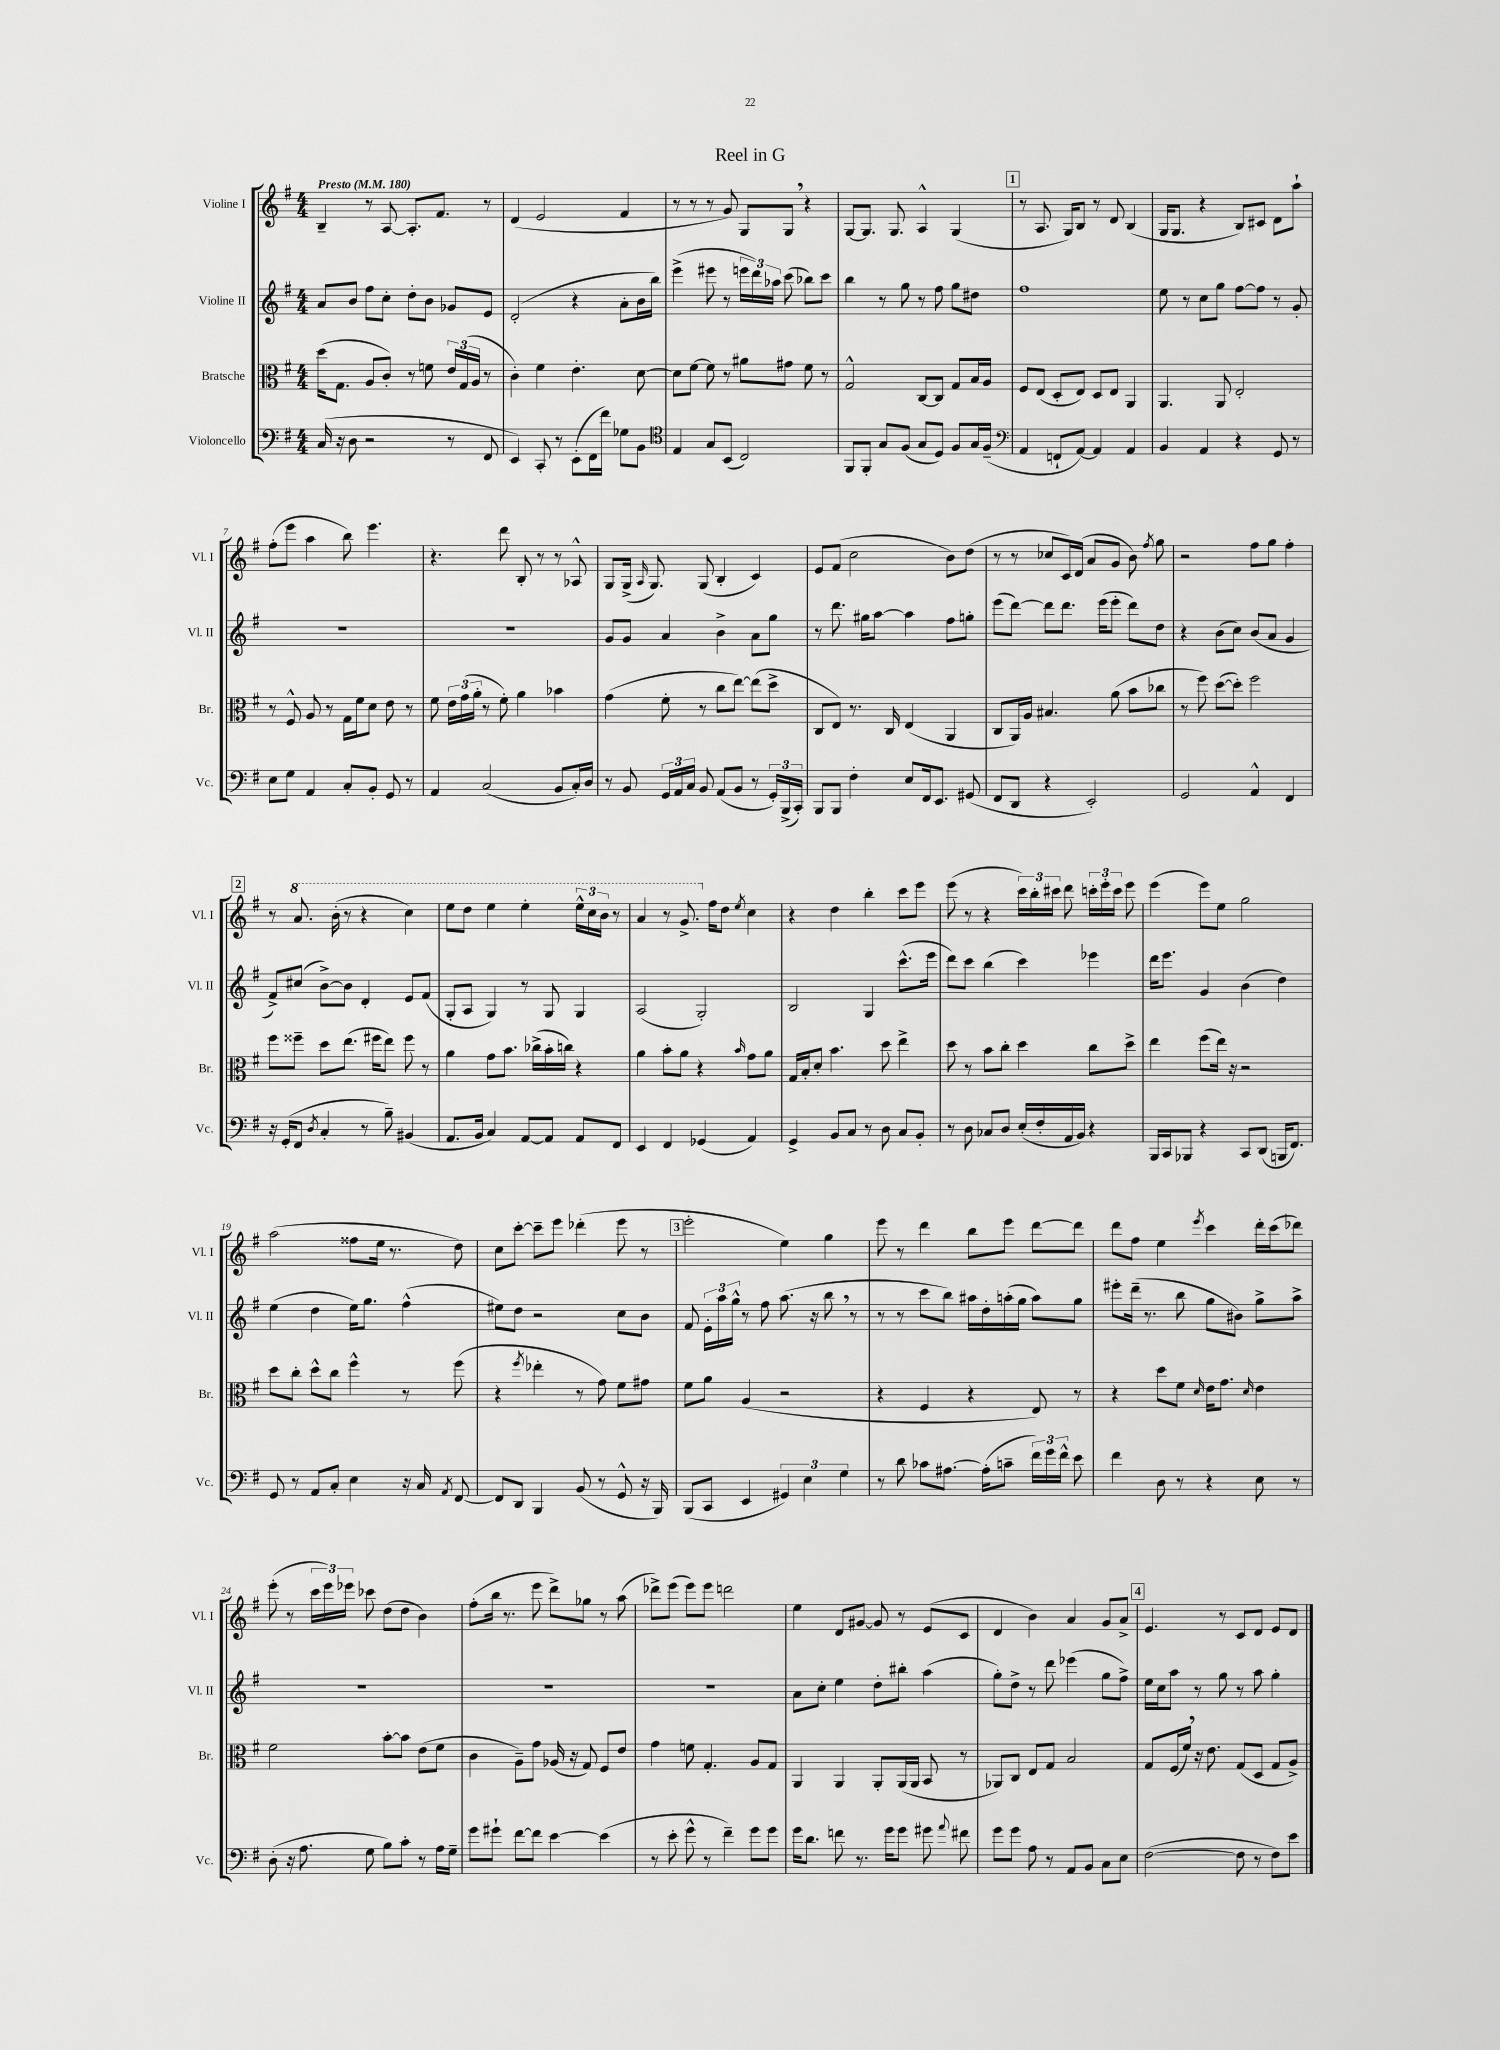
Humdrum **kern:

**kern	**kern	**kern	**kern
*staff4	*staff3	*staff2	*staff1
*clefF4	*clefC3	*clefG2	*clefG2
*k[f#]	*k[f#]	*k[f#]	*k[f#]
*M4/4	*M4/4	*M4/4	*M4/4
*MM180	*MM180	*MM180	*MM180
(16C/	(16dd\LK	8a/L	4B~/
16r	8.G\J	.	.
8D\	.	8b/J	.
2r	8A/L	8ff#\L	8r
.	8c'/J)	8cc'\J	[8A/
.	8r	8dd'\L	8.A'/]L
.	8f\	8b\J	.
.	.	.	8.f#/J
8r	24e/LL	8g-/L	.
.	(24G/	.	.
.	24A/JJ	.	.
8FF#/	8r	8e/J	8r
=	=	=	=
4EE/)	4c'\)	(2d'/	(4d/
8CC'/	4f#\	.	2e/
8r	.	.	.
(8EE'\L	4.e'\	4r	.
16FF#\L	.	.	.
16f#\JJ)	.	.	.
8G-\L	.	8a'\L	4f#/
8BB\J	[8d\	16b\L	.
.	.	16bb\JJ)	.
=	=	=	=
*clefC4	*	*	*
4E/	8d\]L	(4eee^\	8r
.	[8f#\J	.	8r
8G/L	8f#\]	8eee#\	8r
(8BB/J	8r	8r	8g/)
2C/)	8a#\L	24eee\LL	8G/L
.	.	24ddd\)	.
.	.	24aa-\JJ	.
.	8g#\J	(8ccc\	8G/J
.	8f#\	8bb-\L)	4r
.	8r	8ccc\J	.
=	=	=	=
8FF#/L	2G^^/	4bb\	[8G/L
8FF#'/J	.	.	8.G/]J
8G/L	.	8r	.
.	.	.	8.G/
(8F#/J	.	8gg\	.
8G/L	[8C/L	8r	4A^^/
8D/J)	8C/]J	8ff#\	.
8F#/L	8G/L	8gg\L	(4G/
16G/L	16B/L	8dd#\J	.
(16F#~/JJ	16A/JJ	.	.
=	=	=	=
*clefF4	*	*	*
4AA/	8F#/L	1ff#	8r
.	(8E/J	.	8.A/
8FF`/L	8D'/L	.	.
.	.	.	16G/LK)
[8AA/J)	8E/J)	.	8B/J
4AA/]	8D/L	.	8r
.	8E/J	.	8d/
4AA/	4AA/	.	(4B/
=	=	=	=
4BB/	4.AA/	8ee\	16G/LK
.	.	.	8.G/J
.	.	8r	.
4AA/	.	8cc\L	4r
.	8AA/	8gg\J	.
4r	2E'/	[8ff#\L	8B/L)
.	.	8ff#\]J	8c#/J
8GG/	.	8r	8d\L
8r	.	8g'/	8aa`\J
=	=	=	=
8E\L	8r	1r	(8ff#'\L
8G\J	8F#^^/	.	8eee\J
4AA/	8A/	.	4aa\
.	8r	.	.
8C'/L	16G\LL	.	8bb\)
.	16f#\J	.	.
8BB'/J	8d\J	.	4.eee\
8GG/	8e\	.	.
8r	8r	.	.
=	=	=	=
4AA/	8f#\	1r	4.r
.	24e\LL	.	.
.	(24g\	.	.
.	24a'\JJ	.	.
(2C/	8r	.	.
.	8f#'\)	.	8ddd\
.	4a\	.	8B'/
.	.	.	8r
8BB/L	4b-\	.	8r
16C'/L)	.	.	8A-^^/
16D/JJ	.	.	.
=	=	=	=
8r	(4g\	8g/L	8G/L
8BB/	.	8g/J	(16G^/Jk
.	.	.	16qqA/
.	.	.	8.G/)
24GG/LL	8f#'\	4a/	.
24AA/	.	.	.
24C/JJ	.	.	.
8BB/	8r	.	(8G/
(8AA/L	8cc\L	4b^\	4B'/
8BB/J	[8ee\J)	.	.
8r	(8ee\]L	8a\L	4c/)
24GG'/LL)	8dd^\J	8gg\J	.
(24BBB^/	.	.	.
24CC'/JJ)	.	.	.
=	=	=	=
8BBB/L	8C/L	8r	8e/L
8BBB/J	8E/J)	8.ddd\	(8f#/J
4F#'\	8.r	.	2cc\
.	.	16gg#\LK	.
.	.	[8aa\J	.
.	16C/	.	.
8E/L	(4E/	4aa\]	.
16FF#/k	.	.	.
8.EE/J	.	.	.
.	4AA/	8ff#\L	8b\L)
(8GG#/	.	8gg'\J	(8dd\J
=	=	=	=
8FF#/L	8C/L	(8eee\L	8r
8DD/J	16AA/L)	[8ddd\J)	8r
.	16A/JJ	.	.
4r	4.B#/	8ddd\]L	8cc-/L
.	.	8.ddd\J	16c/L)
.	.	.	(16d/JJ
2EE'/)	.	.	8a/L
.	.	(16eee\LK	.
.	(8a\	8eee'\J	8g/J
.	8b\L	8ddd\L)	8b\)
.	.	.	8qff#/
.	8cc-\J	8dd\J	8gg\
=	=	=	=
2GG/	8r	4r	2r
.	8ff#\)	.	.
.	([8dd\L	(8b\L	.
.	8dd'\]J)	8cc\J)	.
4AA^^/	2ff#\	(8b/L	8ff#\L
.	.	8a/J	8gg\J
4FF#/	.	4g/	4ff#'\
=	=	=	=
16r	8ff#\L	8f#^/L)	8r
(16GG'/LK	.	.	.
8FF#/J	8ff##~\J	(8cc#/J	8.aa/
8qD/	.	.	.
4C'/	8dd\L	[8b^\L)	.
.	.	.	(16bb'\
.	(8.ee\J	8b\]J	8r
8r	.	4d'/	4r
.	16ff#\LK	.	.
8B~\)	8ee\J)	.	.
(4BB#/	8ff#\	8e/L	4ccc\)
.	8r	(8f#/J	.
=	=	=	=
8.AA/L	4a\	8G'/L	8eee\L
.	.	8A/J	8ddd\J
16BB/Jk	.	.	.
4C/)	8g\L	4G/)	4eee\
.	8.b\J	.	.
[8AA/L	.	8r	4eee'\
.	(16cc-^\LL	.	.
8AA/]J	16b'\	8G/	.
.	16cc\JJ)	.	.
8AA/L	4r	4G/	24eee^^\LL
.	.	.	24ccc\
.	.	.	24bb\JJ
8FF#/J	.	.	8r
=	=	=	=
4EE/	4a\	(2A/	4aa/
4FF#/	8b'\L	.	8r
.	8a\J	.	8.gg^/
(4GG-/	4r	2G'/)	.
.	.	.	16ff#\LK
.	.	.	8dd\J
.	16qqb/	.	8qee/
4AA/)	8g\L	.	4cc\
.	8a\J	.	.
=	=	=	=
4GG^/	16G/LL	2B/	4r
.	16B'/J	.	.
.	8d'/J	.	.
8BB/L	4.b\	.	4dd\
8C/J	.	.	.
8r	.	4G/	4bb'\
8D\	8dd\	.	.
8C/L	4ee^\	(8.ccc^^\L	8ccc\L
8BB'/J	.	.	8eee\J
.	.	16eee\Jk	.
=	=	=	=
8r	8dd\	8ddd\L)	(8eee\
8D\	8r	8ccc\J	8r
8C-/L	8b\L	(4bb\	4r
8D/J	8cc'\J	.	.
(16E'/LL	4dd\	4ccc\)	24ccc\LL)
.	.	.	24bb'\
16F#'/	.	.	.
.	.	.	24ccc#\JJ
16AA/	.	.	8ddd\
16BB/JJ)	.	.	.
4r	8cc\L	4eee-\	24ccc'\LL
.	.	.	24eee'\
.	.	.	24ccc\JJ
.	8dd^\J	.	8eee\
=	=	=	=
16BBB/LL	4ee\	16ddd\LK	(4eee\
16CC/J	.	8.eee\J	.
8BBB-/J	.	.	.
4r	(8ff#\L	4g/	8eee\L)
.	16ee\Jk)	.	8ee\J
.	16r	.	.
8CC/L	2r	(4b\	2gg\
(8DD/J	.	.	.
16BBB/LK	.	4dd\)	.
8.FF#/J)	.	.	.
=	=	=	=
8GG/	8dd\L	(4ee\	(2aa\
8r	8cc'\J	.	.
8AA/L	8dd^^\L	4dd\	.
8C'/J	8cc\J	.	.
4E\	4ff#^^\	16ee\LK)	8ff##\L
.	.	8.gg\J	.
.	.	.	16ee\Jk
.	.	.	8.r
16r	8r	(4ff#^^\	.
16C/	.	.	.
8qAA/	.	.	.
[8FF#/	(8ff#\	.	8dd\)
=	=	=	=
8FF#/]L	4r	8ee#\L)	8cc\L
8DD/J	.	8dd\J	[8ccc'\J
.	8qff#/	.	.
4BBB/	4ee-'\	2r	8ccc~\]L
.	.	.	8eee\J
(8BB/	8r	.	(4ddd-'\
8r	8g\)	.	.
8GG^^/	8f#\L	8cc\L	8eee\
16r	8g#\J	8b\J	8r
16BBB/)	.	.	.
=	=	=	=
(8BBB/L	8f#\L	8f#/	2eee'\
8CC/J	8a\J	24e'\LL	.
.	.	24aa\	.
.	.	24gg^^\JJ	.
4EE/	(4A/	8r	.
.	.	8ff#\	.
6GG#/)	2r	(8.aa\	4ee\)
6E\	.	.	.
.	.	16r	.
.	.	8bb\	4gg\
6G\	.	.	.
.	.	8r	.
=	=	=	=
8r	4r	8r	8eee\
8d\	.	8r	8r
8c-\L	4F#/	8ccc\L	4ddd\
[8.A#\J	.	8bb\J)	.
.	4r	16aa#\LL	8bb\L
(16A#'\]LK	.	16dd'\	.
8c~\J	.	(16aa'\	8eee\J
.	.	16gg\JJ	.
24f#\LL)	8E/)	8aa\L)	[8ddd\L
24g\	.	.	.
24f#^^\JJ	.	.	.
8e\	8r	8gg\J	8ddd\]J
=	=	=	=
4f#\	4r	8eee#'\L	8ddd\L
.	.	(16ddd~\Jk	8ff#\J
.	.	8.r	.
8D\	8dd\L	.	4ee\
8r	8f#\J	8bb\	.
.	16qqd/	.	8qeee/
4r	16e\LK	8gg\L	4ccc\
.	8.g\J	.	.
.	.	8b#\J)	.
.	16qqd/	.	.
8E\	4e\	8gg^\L	16ddd'\LL
.	.	.	(16ccc\J
8r	.	8aa^\J	8ddd-\J)
=	=	=	=
(8D'\	2f#\	1r	(8eee'\
16r	.	.	8r
8.A\	.	.	.
.	.	.	24ccc\LL
.	.	.	24eee\)
.	.	.	24eee-\JJ
8G\	.	.	8ccc-\
8B\L)	[8b'\L	.	(8dd\L
8c'\J	8b\]J	.	8dd\J
8r	(8e\L	.	4b\)
16A\LL	8f#\J	.	.
16G~\JJ	.	.	.
=	=	=	=
8g\L	4c\	1r	(8ff#'\L
8g#`\J	.	.	16bb\Jk
.	.	.	8.r
[8f#\L	8A~\L)	.	.
8f#\]J	8g\J	.	8eee\
[4e\	(16A-/	.	8ddd^\L)
.	16r	.	.
.	8G/)	.	8gg-\J
(4e\]	8F#/L	.	8r
.	8e/J	.	(8aa\
=	=	=	=
8r	4g\	1r	8ddd-^\L)
8e'\	.	.	(8eee\J
8g^^\	8f\	.	8eee\L)
8r	4.G'/	.	8eee\J
4f#~\)	.	.	2ddd\
8g\L	8A/L	.	.
8g\J	8G/J	.	.
=	=	=	=
16g\LK	4AA/	8a\L	4ee\
8.d\J	.	.	.
.	.	8cc'\J	.
8f\	4AA/	4ee\	8d/L
8.r	.	.	[8g#/J
.	8AA'/L	8dd'\L	8g#/]
16g\LK	.	.	.
8g\J	(16AA/L	8bb#'\J	8r
.	16AA/JJ	.	.
8g#\	8BB/	(4aa\	(8e/L
8qqa/	.	.	.
8f#\	8r	.	8c/J
=	=	=	=
8g\L	8AA-/L)	8gg'\L)	4d/
8g\J	8C/J	8dd^\J	.
8A\	8E/L	8r	4b\)
8r	8G/J	8ddd\	.
8AA/L	2B/	(4eee-\	4a/
8BB/J	.	.	.
8C\L	.	8gg\L	8g/L
8E\J	.	8ff#^\J)	8a^/J
=	=	=	=
([2F#\	8G/L	16ee\LL	4.e/
.	.	16cc\J	.
.	(16F#/L	8aa\J	.
.	16f#/JJ)	.	.
.	16r	8r	.
.	8.e\	.	.
.	.	8gg\	8r
8F#\]	(8G/L	8r	8c/L
8r	8D/J	8aa\	8d/J
8F#\L)	8G/L	4gg'\	8e/L
8e\J	8A^/J)	.	8d/J
==	==	==	==
*-	*-	*-	*-
